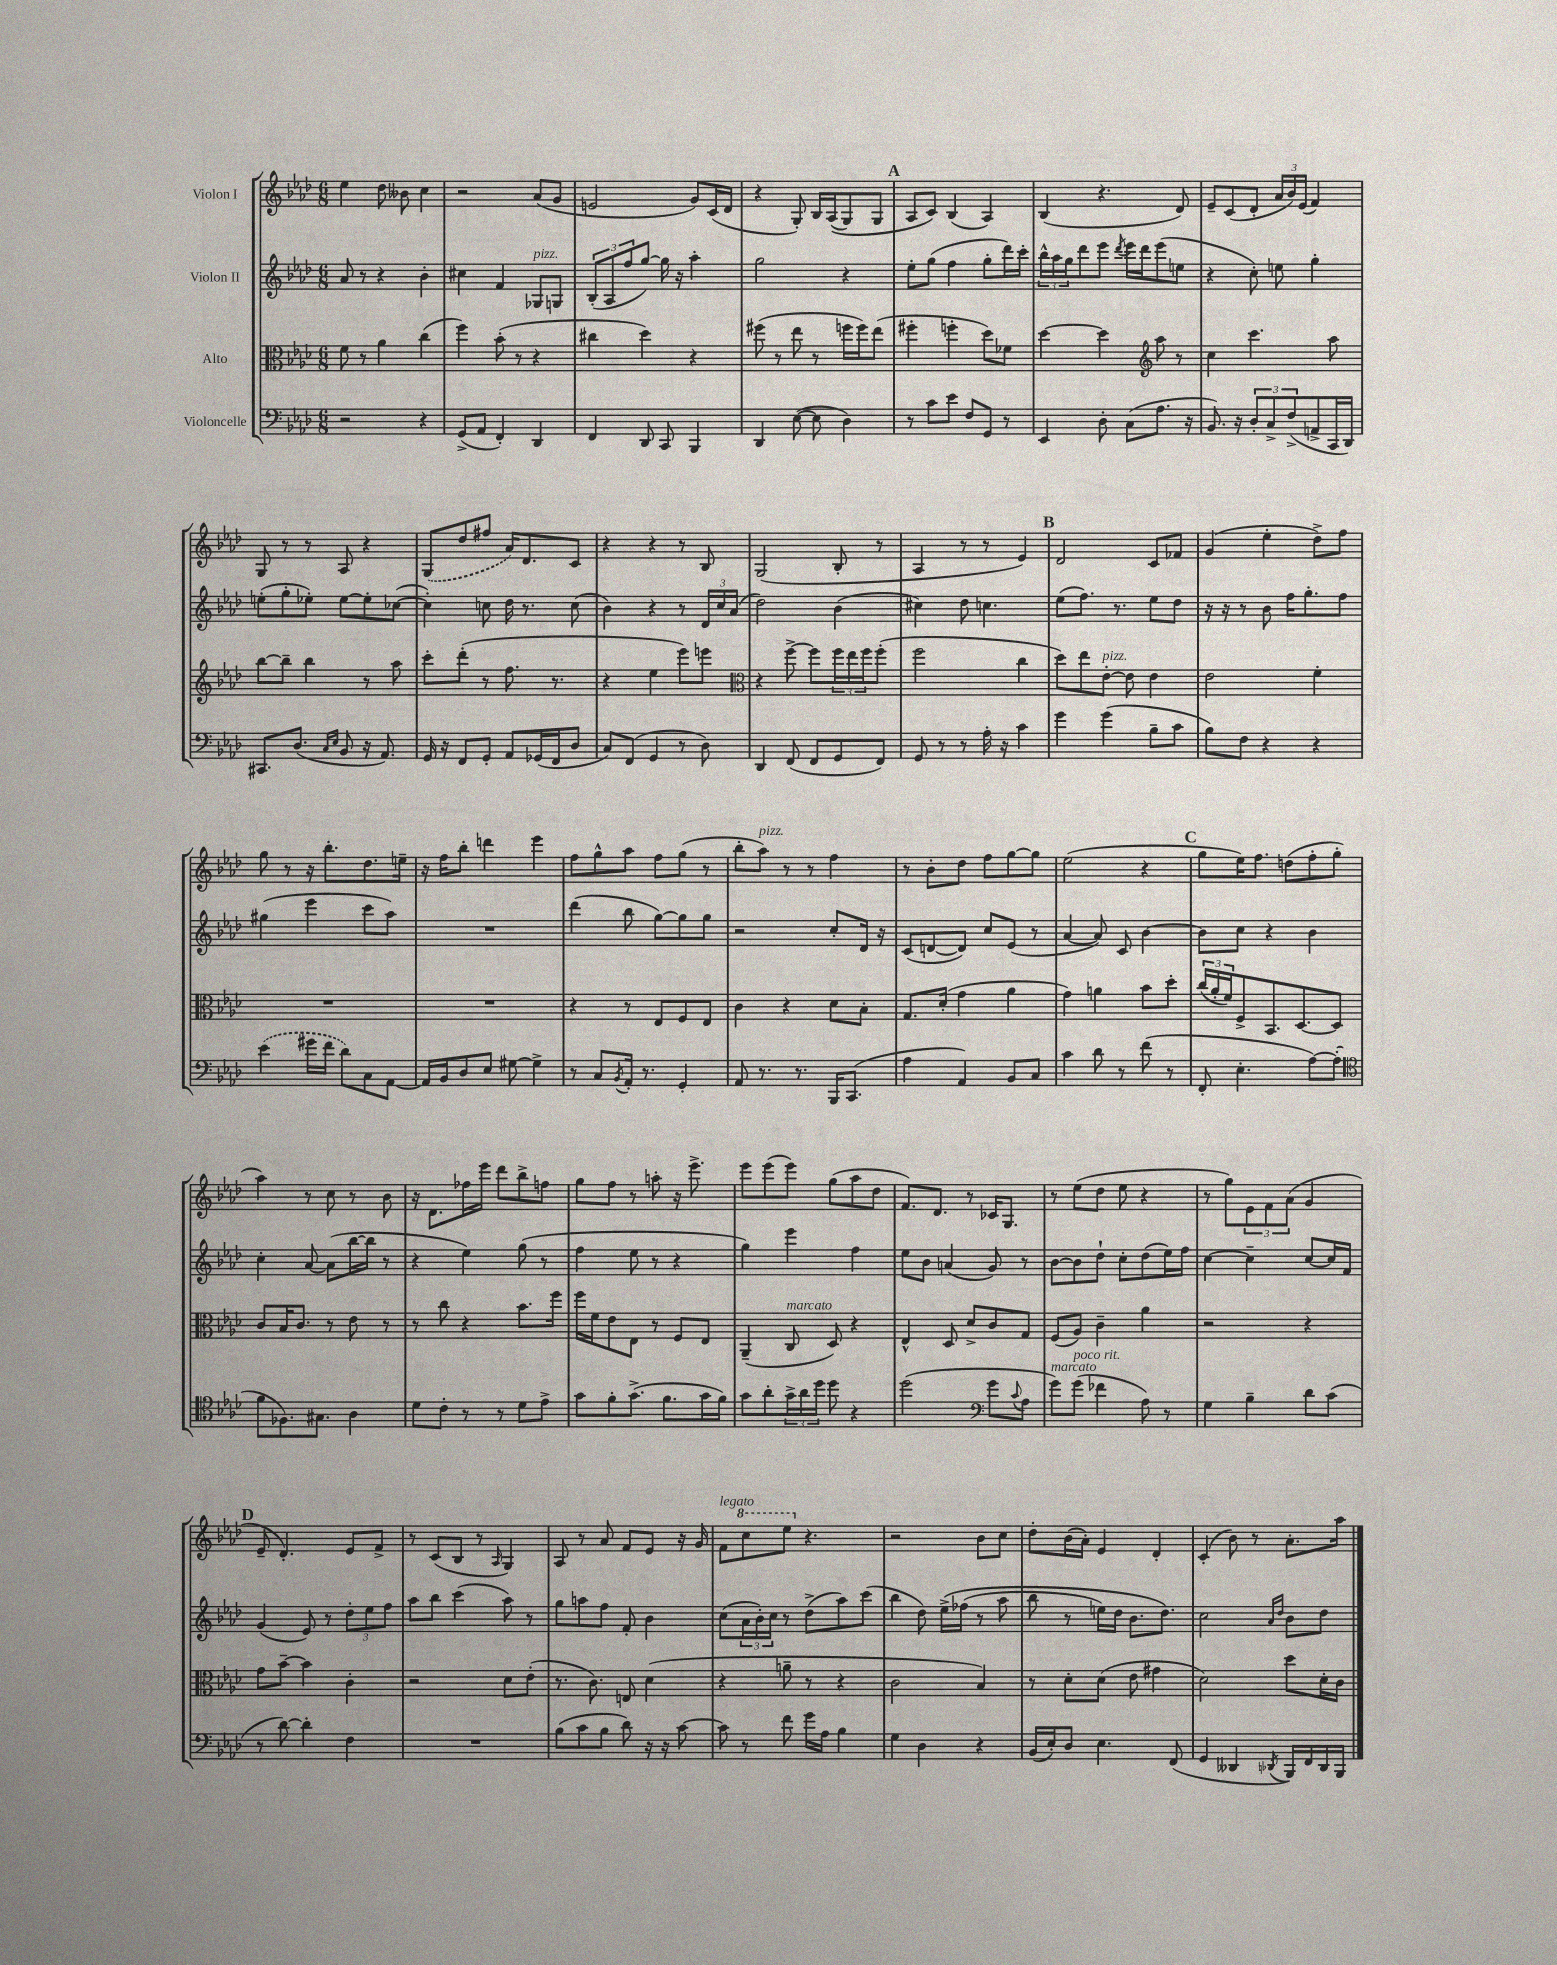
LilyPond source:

<<
\new StaffGroup <<
\new Staff = "s0" \with { instrumentName = "Violon I" } {
    \clef treble \key aes \major \numericTimeSignature \time 6/8
    ees''4 des''8 beses'8 c''4 |
    r2 aes'8( g'8 |
    e'2 g'8) c'16( des'16 |
    r4 g8-.) bes16 aes16(\( g8) g8 |
    \mark \markup { \bold "A" } aes8 c'8\) bes4( aes4) |
    bes4( r4. des'8) |
    ees'8-- c'8( des'8-. \tuplet 3/2 { aes'16 bes'16) ees'16( } f'4) |
    g8 r8 r8 aes8 r4 |
    \once \slurDashed g8( des''8 fis''8 aes'16) des'8. c'8 |
    r4 r4 r8 bes8 |
    g2( bes8-. r8 |
    aes4 r8 r8 ees'4) |
    \mark \markup { \bold "B" } des'2 c'8 fes'8 |
    g'4( ees''4-. des''8->) f''8 |
    g''8 r8 r16 bes''8.-. des''8. e''16-- |
    r16 f''16 bes''8-. d'''4 ees'''4 |
    f''8 g''8-^ aes''8 f''8 g''8( r8 |
    bes''8-. aes''8^\markup { \italic "pizz." }) r8 r8 f''4 |
    r8 bes'8-. des''8 f''8 g''8~ g''8 |
    ees''2( r4 |
    \mark \markup { \bold "C" } g''8 ees''16) f''8. d''8( f''8-. g''8-. |
    aes''4) r8 c''8 r8 bes'8 |
    r16 des'8. fes''16 ees'''16 des'''8 bes''8-> f''8 |
    g''8 f''8 r8 a''8-. r16 ees'''8.-> |
    ees'''8 ees'''8( ees'''8) g''8( aes''8 des''8 |
    f'8.) des'8. r8 ces'16 g8. |
    r8 ees''8( des''8 ees''8 r4 |
    r8 g''8) \tuplet 3/2 { ees'8 f'8 aes'8( } g'4 |
    \mark \markup { \bold "D" } ees'8-- des'4.-.) ees'8 f'8-> |
    r8 c'8( bes8 r8 \grace { aes16 } g4) |
    aes8 r8 aes'8 f'8 ees'8 r16 g'16 |
    f'8^\markup { \italic "legato" } \ottava #1 c'''8 ees'''8 \ottava #0 r4. |
    r2 bes'8 c''8 |
    des''8-. bes'16( aes'16-.) ees'4 des'4-. |
    c'4-.( bes'8) r8 aes'8.-. aes''16 \bar "|." |
}
\new Staff = "s1" \with { instrumentName = "Violon II" } {
    \clef treble \key aes \major \numericTimeSignature \time 6/8
    aes'8 r8 r4 bes'4-. |
    cis''4 f'4 ges8^\markup { \italic "pizz." } g8 |
    \tuplet 3/2 { bes8-.( aes8 f''8 } g''8~) g''16 r16 aes''4-. |
    g''2 r4 |
    \mark \markup { \bold "A" } ees''8-. g''8( f''4 g''8-. des'''16) c'''16-. |
    \tuplet 3/2 { bes''16-^ aes''16 g''16 } des'''8 ees'''8 \acciaccatura { des'''8 } ees'''16 des'''16 ees'''8( e''8 |
    r4 c''8-.) e''8 g''4-. |
    e''8-.( g''8-. ees''8-.) ees''8~ ees''8-. ces''8~( |
    ces''4-.) c''8 des''16 r8. c''8( |
    bes'4) r4 r8 \tuplet 3/2 { des'16 c''16 aes'16( } |
    des''2) bes'4( |
    cis''4) des''8 c''4. |
    \mark \markup { \bold "B" } ees''8( f''8.) r8. ees''8 des''8 |
    r16 r16 r8 bes'8 f''16 g''8.-. f''8 |
    gis''4( ees'''4 c'''8 aes''8) |
    R2. |
    des'''4( bes''8 g''8~) g''8 g''8 |
    r2 c''8-. des'16 r16 |
    c'8( d'8~ d'8) c''8 ees'8( r8 |
    aes'4~ aes'8) c'8 bes'4~ |
    \mark \markup { \bold "C" } bes'8 c''8 r4 bes'4 |
    c''4-. aes'8~ aes'8( bes''16~ bes''16 r8 |
    r4 ees''4) g''8( r8 |
    f''4 ees''8 r8 r4 |
    g''4) ees'''4 f''4 |
    ees''8 bes'8 a'4( g'8) r8 |
    bes'8~ bes'8 des''8-! c''8-. des''8( ees''16) f''16 |
    c''4~ c''4-- c''8~ c''16 f'16 |
    \mark \markup { \bold "D" } g'4( ees'8) r8 \tuplet 3/2 { des''8-. ees''8 f''8 } |
    aes''8 bes''8 c'''4( aes''8) r8 |
    g''8 a''8 f''8 f'8-. bes'4 |
    c''8( \tuplet 3/2 { aes'16 bes'16-.) c''16 } r8 des''8->( aes''8) c'''8( |
    bes''4 des''8) ees''16->\( fes''16( r8 aes''8 |
    bes''8 r8 e''16) des''16 bes'8. des''8.\) |
    c''2 \grace { aes'16 des''16 } bes'8 des''8 \bar "|." |
}
\new Staff = "s2" \with { instrumentName = "Alto" } {
    \clef alto \key aes \major \numericTimeSignature \time 6/8
    f'8 r8 aes'4 c''4( |
    f''4) bes'8-.( r8 r4 |
    cis''4 des''4) r4 |
    fis''8( r8 ees''8 r8 f''16 f''16) ees''8( |
    \mark \markup { \bold "A" } fis''4-. f''4-. des''8) fes'8 |
    des''4~ des''4 \clef treble aes''8 r8 |
    c''4 c'''4. aes''8 |
    bes''8~ bes''8-- bes''4 r8 aes''8 |
    c'''8-. des'''8-.( r8 f''8. r8. |
    r4 ees''4 ees'''8) e'''8 |
    \clef alto r4 f''8~-> f''8 \tuplet 3/2 { f''16 ees''16 f''16 } f''8-.( |
    f''2 c''4 |
    \mark \markup { \bold "B" } des''8) ees''8 ees'8~-.^\markup { \italic "pizz." } ees'8 ees'4 |
    ees'2 f'4-. |
    R2. |
    R2. |
    r4 r8 ees8 f8 ees8 |
    c'4 r4 des'8 bes8-. |
    g8. des'16-.( g'4 aes'4 |
    g'4) a'4 bes'8 des''8-. |
    \mark \markup { \bold "C" } \tuplet 3/2 { c''16( aes'16-. f'16) } f8-> bes,8. des8.~ des8 |
    c'8 bes16 c'8. r8 ees'8 r8 |
    r8 c''8 r4 bes'8. f''16 |
    f''16 f'16 ees'8 ees8 r8 f8 ees8 |
    aes,4--( c8^\markup { \italic "marcato" } des8) r4 |
    ees4-^ des8 des'8-> c'8 g8 |
    f8( aes8) c'4-- aes'4 |
    r2 r4 |
    \mark \markup { \bold "D" } g'8 bes'8~-- bes'4 c'4-. |
    r2 des'8 ees'8-.( |
    r8. c'8.) e8 des'4( |
    r4 a'8-- r8 r4 |
    c'2 bes4) |
    r8 des'8-. des'8( ees'8 gis'4 |
    des'2) des''8 des'16-. c'16 \bar "|." |
}
\new Staff = "s3" \with { instrumentName = "Violoncelle" } {
    \clef bass \key aes \major \numericTimeSignature \time 6/8
    r2 r4 |
    g,8->( aes,8 f,4-.) des,4 |
    f,4 des,8 c,8 bes,,4 |
    des,4 ees8~( ees8 des4) |
    \mark \markup { \bold "A" } r8 c'8 ees'8 f8 g,8 r8 |
    ees,4 des8-. c8( aes8. r16 |
    bes,8.) r16 \tuplet 3/2 { des8-. c8-> f8->( } a,8-> c,16 des,16) |
    cis,8. des8.( \grace { c16 ees16 } bes,8 r16 aes,8.) |
    g,16 r16 f,8 g,8-. aes,8 ges,16( f,16 des8 |
    c8) f,8( g,4 r8 des8) |
    des,4 f,8( f,8 g,8 f,8) |
    g,8 r8 r8 aes16-. r16 c'4 |
    \mark \markup { \bold "B" } g'4 g'4( bes8-- c'8 |
    bes8) f8 r4 r4 |
    \once \slurDashed ees'4( gis'16 f'16 des'8) c8 aes,8~ |
    aes,16 bes,16 des8 ees8 gis8~ gis4-> |
    r8 c8 \acciaccatura { bes,8 } aes,16-. r8. g,4-. |
    aes,8 r8. r8. bes,,16 c,8.( |
    aes4 aes,4) bes,8 c8 |
    c'4 des'8 r8 f'8( r8 |
    \mark \markup { \bold "C" } f,8-. ees4.-. aes8~) aes8-.( |
    \clef tenor f'8 fes8.) gis8. aes4 |
    des'8 c'8-. r8 r8 des'8 ees'8-> |
    g'8 f'8-. g'8.->( f'8. g'16 f'16) |
    g'8 aes'8-. \tuplet 3/2 { g'16-> aes'16 des''16 } des''8 r4 |
    des''2( \clef bass g'8 \appoggiatura { c'8 } aes8 |
    g'8^\markup { \italic "marcato" }) g'8^\markup { \italic "poco rit." }( fes'4 aes8) r8 |
    g4 bes4-- des'8 c'8( |
    \mark \markup { \bold "D" } r8 des'8~) des'4-. f4 |
    R2. |
    bes8( c'8 bes8 des'8) r16 r16 c'8~ |
    c'8 r8 f'8 g'16 aes16 bes4 |
    g4 des4 r4 |
    bes,16( ees16-.) des8 ees4. f,8( |
    g,4 deses,4 \acciaccatura { des,8 } bes,,16) f,16 des,16 bes,,16 \bar "|." |
}
>>
>>
\layout { \context { \Score \remove "Bar_number_engraver" } }
